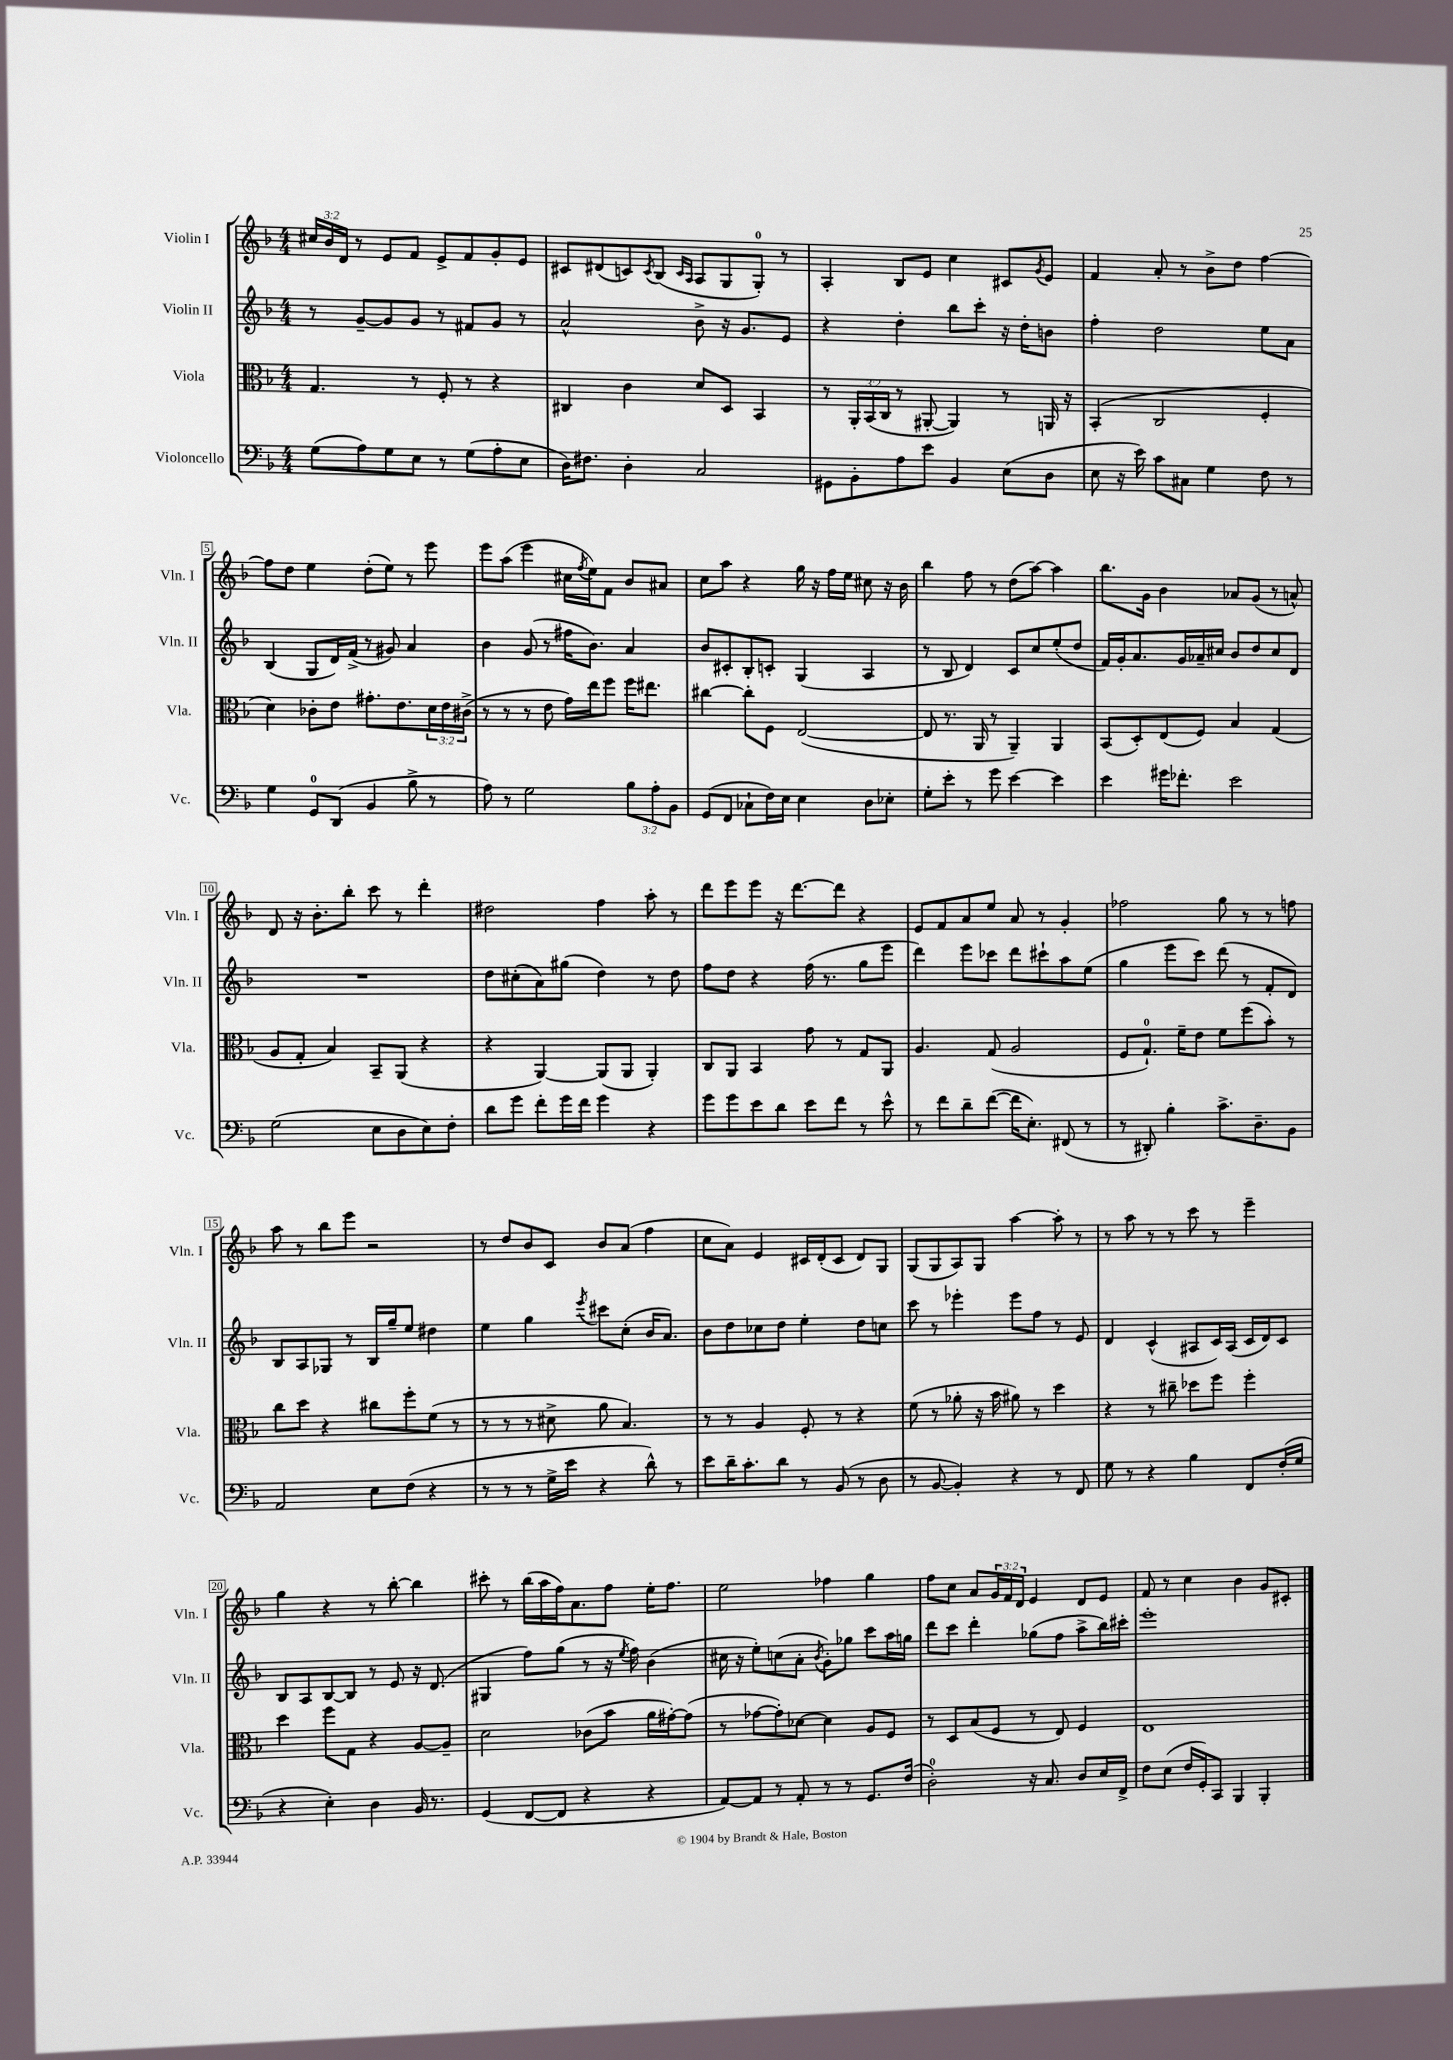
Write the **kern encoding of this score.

**kern	**kern	**kern	**kern
*staff4	*staff3	*staff2	*staff1
*clefF4	*clefC3	*clefG2	*clefG2
*k[b-]	*k[b-]	*k[b-]	*k[b-]
*M4/4	*M4/4	*M4/4	*M4/4
(8G\L	4.G/	8r	24cc#/LL
.	.	.	24b-/
.	.	.	24d/JJ
8A\)	.	[8g~/L	8r
8G\	.	8g/]	8e/L
8E\J	8r	8g/J	8f/J
8r	8F'/	8r	8e^/L
(8G\L	8r	8f#/L	8f/
8A'\	4r	8g/J	8g'/
8E\J	.	8r	8e/J
=	=	=	=
16D\LK)	4C#/	2a^^/	8c#/L
8.F#\J	.	.	.
.	.	.	(8d#/
4D'\	4c\	.	8c/)
.	.	.	8qc/
.	.	.	(8B-/J
.	.	.	16qqc/LL
.	.	.	16qqA/JJ
2C/	8d/L	8b-^\	8A/L
.	8D/J	16r	8G/
.	.	8.g/L	.
.	4BB-/	.	8G'/J)
.	.	8e/J	8r
=	=	=	=
8GG#\L	8r	4r	4A'/
8BB-'\	24AA'/LL	.	.
.	(24BB-/	.	.
.	24C/JJ	.	.
8A\	8r	4dd'\	8B-/L
8e\J	[8AA#'/	.	8e/J
4BB-/	4AA#/])	8bb-\L	4cc\
.	.	8ccc'\J	.
(8E\L	8r	16r	8c#/L
.	.	16dd'\LK	.
.	.	.	8qg/
8D\J	16AA/	8b\J	8e/J
.	16r	.	.
=	=	=	=
8E\	(4BB-'/	4ff'\	4f/
16r	.	.	.
16e\)	.	.	.
8c\L	2C/	2dd\	8a'/
8C#\J	.	.	8r
4G\	.	.	8b-^\L
.	.	.	8dd\J
8F\	4F'/	8ee\L	[4ff\
8r	.	8a\J	.
=	=	=	=
4G\	4d\)	(4B-/	8ff\]L
.	.	.	8dd\J
8GG/L	8c-'\L	8G/L	4ee\
(8DD/J	8e\J	16d/L)	.
.	.	(16f^/JJ	.
4BB-/	8.g#'\L	8r	(8dd'\L
.	.	8g#/)	8ee\J)
.	8.e\	.	.
8B-^\	.	4a/	8r
8r	24d\L	.	8eee\
.	24e\	.	.
.	(24c#^\JJ	.	.
=	=	=	=
8A\)	8r	4b-\	8eee\L
8r	8r	.	(8aa\J
2G\	8r	(8g/	4eee\
.	8e\	8r	.
.	16g\LL)	16ff#\LK	16cc#\LL
.	.	.	8qff/
.	16ee\J	8.b-\J)	16ee\J)
.	8ff\J	.	8f\J
12B-\L	16ff\LK	4a/	8b-/L
.	8.ee#\J	.	.
12A'\	.	.	.
.	.	.	8a#/J
12BB-\J	.	.	.
=	=	=	=
(8GG/L	[4cc#\	8b-/L	8cc\L
8FF/J	.	8c#'/	8aa\J
8C-`\L	8cc#'\]L	8B-'/	4r
16F\L)	8F\J	8c'/J	.
16E\JJ	.	.	.
4E\	([2E/	(4G/	16gg\
.	.	.	16r
.	.	.	16ff\LL
.	.	.	16ee\JJ
8D\L	.	4A/	8cc#\
8E-'\J	.	.	16r
.	.	.	16b-\
=	=	=	=
8G'\L	8E/]	8r	4bb-\
8e'\J	8.r	8B-/	.
8r	.	4d/)	8ff\
.	16AA/	.	.
8g\	8r	.	8r
[4e\	4AA~/)	8c/L	(8dd\L
.	.	8cc/	[8aa\J)
4e\]	4AA/	(8ee'/	4aa\]
.	.	8dd/J	.
=	=	=	=
4e\	(8BB-/L	16f/LL)	8.bb-\L
.	.	16g'/J	.
.	8D'/)	8.a/	.
.	.	.	16g\Jk
16g#\LK	(8E/	.	4b-\
8.f-'\J	.	16g/L	.
.	8F/J)	16a-~/	.
.	.	16cc#/JJ	.
2e\	4B-/	8b-/L	8a-/L
.	.	8dd/	(8g/J
.	(4G/	8cc#/	8r
.	.	8d/J	8a^^/)
=	=	=	=
(2G\	8A/L	1r	8d/
.	8G'/J	.	16r
.	.	.	8.b-'\L
.	4B-/)	.	.
.	.	.	8bb-'\J
8E\L	8BB-~/L	.	8ccc\
8D\	(8AA/J	.	8r
8E\)	4r	.	4ddd'\
8F'\J	.	.	.
=	=	=	=
8d\L	4r	8dd\L	2dd#\
8g\J	.	(8cc#'\	.
8f'\L	[4AA/)	8a\)	.
16g\L	.	(8gg#\J	.
16f\JJ	.	.	.
4g\	(8AA/]L	4dd\)	4ff\
.	8AA/J	.	.
4r	4AA'/)	8r	8aa'\
.	.	8dd\	8r
=	=	=	=
8g\L	8C/L	8ff\L	8ddd\L
8g\	8AA/J	8dd\J	8eee\
8e\	4BB-/	4r	8eee\J
8d\J	.	.	16r
.	.	.	[8.ddd\L
8e\L	8g\	(16ff\	.
.	.	8.r	.
8f\J	8r	.	8ddd\]J
8r	8G/L	8gg\L	4r
8e^^\	8AA/J	8eee\J	.
=	=	=	=
8r	4.A/	4ddd\)	8e/L
8f\L	.	.	8f/
8d~\	.	8eee\L	8a/
([8f\J	(8G/	8ccc-\J	8ee/J
16f\]LK	2A/	8ddd\L	8a/
8.E'\J)	.	.	.
.	.	8ccc#`\	8r
(8FF#/	.	8aa\	4g'/
8r	.	(8ee\J	.
=	=	=	=
8r	8F/L	4gg\	2ff-\
8DD#'/)	8.G`/J)	.	.
4B-'\	.	8eee\L	.
.	16f~\LK	.	.
.	8e\J	8ccc\J)	.
8.c^\L	8f\L	(8ddd\	8gg\
.	(8ff\	8r	8r
8.D~\	.	.	.
.	8b-'\J)	8f'/L	8r
8BB-\J	8r	8d/J)	8ff\
=	=	=	=
2AA/	8cc\L	8B-/L	8aa\
.	8dd\J	8A/	8r
.	4r	8G-/J	8bb-\L
.	.	8r	8eee\J
8E\L	8cc#\L	16B-/LL	2r
.	.	16gg~/J	.
(8F\J	8ff'\	8ee/J	.
4r	(8f\J	4dd#\	.
.	8r	.	.
=	=	=	=
8r	8r	4ee\	8r
8r	8r	.	8dd/L
8r	8r	4gg\	8b-/
16G^\LL	8d#^\	.	8c/J
16e\JJ	.	.	.
.	.	8qeee/	.
4r	8a\	8ccc#\L	8b-/L
.	4.B-/)	(8cc'\J	(8a/J
8d^^\)	.	16b-/LK	4ff\
.	.	8.a/J)	.
8r	.	.	.
=	=	=	=
8e\L	8r	8b-\L	8cc\L
16d~\K	8r	8dd\	8a\J)
8.c'\	.	.	.
.	4A/	8cc-\	4e/
8d\J	.	8dd\J	.
8r	8F'/	4ee'\	16c#/LL
.	.	.	(16d'/J
(8BB-/	8r	.	8c#/J
8r	4r	8dd\L	8d/L)
8D\	.	8cc\J	8G/J
=	=	=	=
8r	(8f\	8ccc\	(8G/L
[8BB-/	8r	8r	8G/
4BB-'/])	8a-'\	4eee-'\	8A/)
.	16r	.	8G/J
.	16b-\	.	.
4r	8a#\)	8eee-\L	[4aa\
.	8r	8ff\J	.
8r	4dd\	8r	8aa'\]
8FF/	.	8e/	8r
=	=	=	=
8G\	4r	4d/	8r
8r	.	.	8aa\
4r	8r	(4c^^/	8r
.	8cc#~\	.	8r
4B-\	8dd-\L	8A#/L	8ccc\
.	8ff\J	16c/L)	8r
.	.	(16A#/JJ	.
8FF/L	4ff'\	16c/LL	4eee~\
.	.	16d/J)	.
(16F'/L	.	8c/J	.
16G/JJ	.	.	.
=	=	=	=
4r	4dd\	8B-/L	4gg\
.	.	8A/	.
4E'\)	8ff\L	[8B-/	4r
.	8G\J	8B-/]J	.
4D\	4r	8r	8r
.	.	8e/	[8bb-'\
16BB-/	[8A/L	16r	4bb-\]
8.r	.	(8.d/	.
.	8A~/]J	.	.
=	=	=	=
(4GG/	2d\	4G#/	8ccc#'\
.	.	.	8r
[8FF/L	.	8ff\L)	(16bb-\LL
.	.	.	16aa\
8FF/]J	.	(8gg\J	16ff\J)
.	.	.	8.a\
4r	(8c-\L	8r	.
.	8b-\J	16r	8ff\J
.	.	8qee/	.
.	.	16ff\)	.
4r	16a\LL	(4b-\	16ee'\LK
.	[16g#'\J)	.	8.ff\J
.	(8g#\]J	.	.
=	=	=	=
[8AA/L)	8r	16cc#\	2ee\
.	.	16r	.
8AA/]J	[8g-\L	8ee'\L)	.
8r	8g-'\])	(8cc\	.
8AA'/	[8d-\J	8a'\J	.
.	.	8qb-/	.
8r	4d-\]	8g'\L)	4ff-\
8r	.	8gg-\J	.
8.GG/L	8A/L	8ccc\L	4gg\
.	8F/J	16aa\L	.
(16F/Jk	.	16gg\JJ	.
=	=	=	=
2D'\)	8r	8ddd\L	8ff\L
.	8D/L	8ccc\J	8cc\J
.	(8B-/	4ddd'\	8a/L
.	8F/J	.	24g/L
.	.	.	24f/
.	.	.	24d/JJ
16r	8r	(8gg-\L	4e/
8.C/	.	.	.
.	8E/)	8ff\J	.
8D/L	4F/	8aa^\L	8d/L
16E/L	.	16bb-\L)	8e/J
16FF^/JJ	.	16ccc#'\JJ	.
=	=	=	=
8F\L	1E	1eee'	8f/
(8E\J	.	.	8r
16F/LL	.	.	4cc\
16GG'/J)	.	.	.
8CC/J	.	.	.
4BBB-/	.	.	4b-\
4BBB-'/	.	.	8g/L
.	.	.	8c#'/J
==	==	==	==
*-	*-	*-	*-
